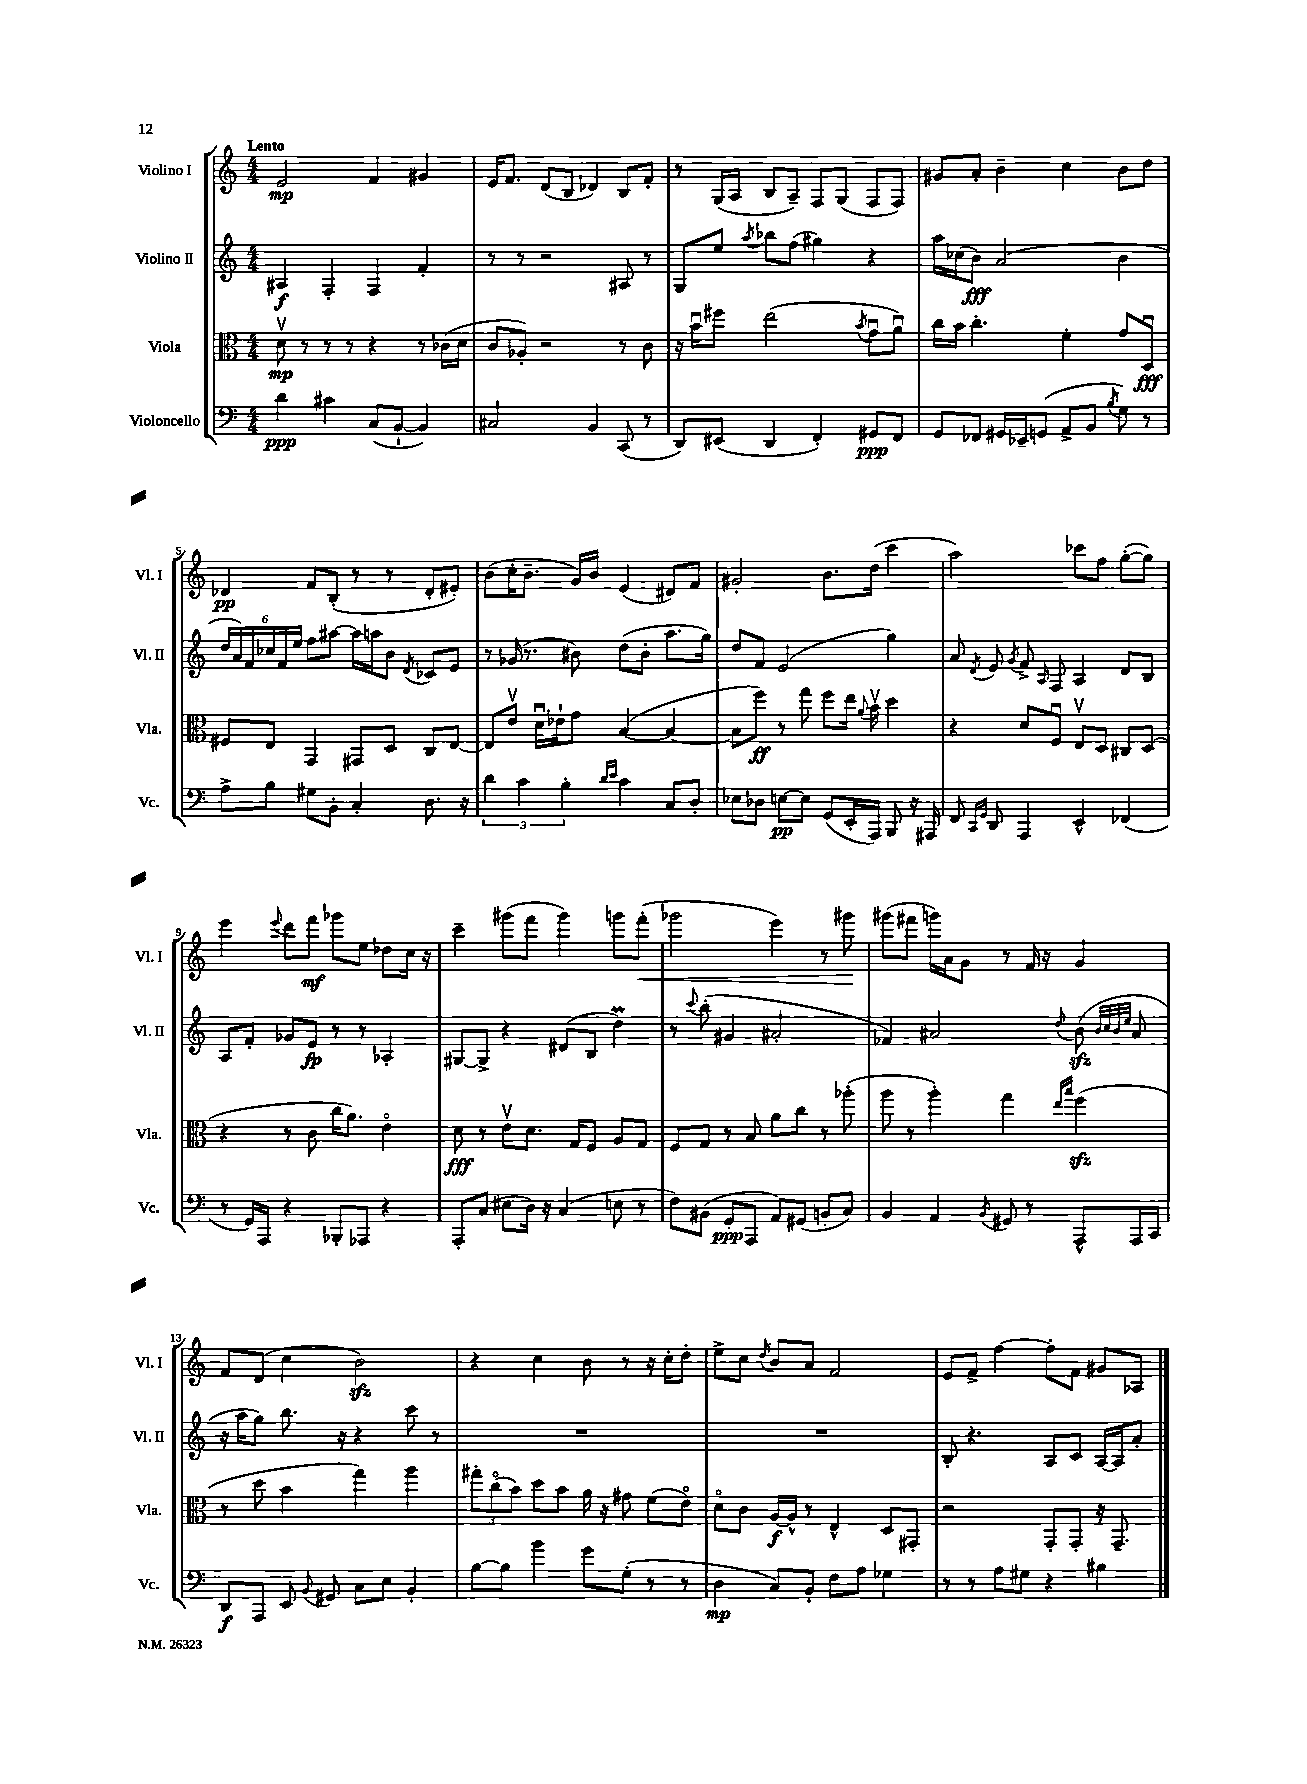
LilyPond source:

<<
\new StaffGroup <<
\new Staff = "s0" \with { instrumentName = "Violino I" shortInstrumentName = "Vl. I" } {
    \clef treble \key c \major \numericTimeSignature \time 4/4 \tempo "Lento"
    \autoBeamOff e'2\mp f'4 gis'4 |
    e'16[ f'8.] d'8[( b8] des'4) b8[ f'8]-. |
    r8 g16[( a16] b8[ a8]--) f8[ g8]( f8[ f8]) |
    gis'8[ a'8]-. b'4-- c''4 b'8[ d''8] |
    des'4\pp f'8[ b8]-.( r8 r8 des'8[-. eis'8]-.) |
    b'8[( c''16-. b'8.]-- g'16[) b'16] e'4( dis'8[) f'8] |
    gis'2-. b'8.[ d''16]( c'''4 |
    a''2) ces'''8[ f''8] g''8[~-.( g''8]) |
    e'''4 \appoggiatura { e'''8 } d'''8[ f'''8]\mf ges'''8[ e''8] des''8[ c''16] r16 |
    c'''4-- gis'''8[( f'''8] gis'''4) g'''8[ f'''8]-.\<( |
    ges'''2 e'''4) r8 gis'''8\! |
    gis'''8[( fis'''8] g'''16[) a'16 g'8] r8 f'16 r16 g'4 |
    f'8[ d'8]( c''4 b'2\sfz) |
    r4 c''4 b'8 r8 r16 c''16[-. d''8]-. |
    e''8[-> c''8] \acciaccatura { d''8 } b'8[ a'8] f'2 |
    e'8[ f'8]-> f''4~ f''8[-. f'8] gis'8[ aes8] \bar "|." |
}
\new Staff = "s1" \with { instrumentName = "Violino II" shortInstrumentName = "Vl. II" } {
    \clef treble \key c \major \numericTimeSignature \time 4/4
    \autoBeamOff ais4\f f4-. f4 f'4-. |
    r8 r8 r2 ais8 r8 |
    g8[ e''8] \acciaccatura { a''8 } bes''8[ f''8]( gis''4) r4 |
    a''16[ ces''16( b'8]\fff) a'2( b'4 |
    \tuplet 6/4 { d''16[ a'16) f'16 ces''16 f'16 e''16] } f''8[ ais''8]~ ais''16[ a''16 b'8] \acciaccatura { d'8 } ces'8[ e'8] |
    r8 ges'16( r8. bis'8) d''8[( bis'8]-. a''8.[ g''16]) |
    d''8[ f'8] e'2( g''4) |
    a'8 \acciaccatura { d'8 } e'8 \acciaccatura { g'8 } f'8-> \grace { a16 } f8 a4 d'8[ b8] |
    a8[ f'8]-. ges'8[ e'8]\fp r8 r8 aes4-. |
    gis8[~ gis8]-> r4 dis'8[( b8] d''4\prall) |
    r8 \appoggiatura { c'''8 } b''8-.( gis'4 ais'2-. |
    fes'4) ais'2 \appoggiatura { d''8 } b'8\sfz( \grace { b'32[ c''32 b'32 e''32] } ais'8 |
    r16 a''16[ g''8]) b''8. r16 r4 c'''8 r8 |
    R1 |
    R1 |
    b8-. r4. a8[ c'8] a16[~ a16 a'8]-. \bar "|." |
}
\new Staff = "s2" \with { instrumentName = "Viola" shortInstrumentName = "Vla." } {
    \clef alto \key c \major \numericTimeSignature \time 4/4
    \autoBeamOff d'8\upbow\mp r8 r8 r8 r4 r8 ces'16[( d'16] |
    c'8[ aes8]-.) r2 r8 c'8 |
    r16 b'16[\downbow fis''8] e''2( \acciaccatura { b'8 } g'8[\downbow a'8]\downbow) |
    c''16[ b'16] c''4.-. f'4-. g'8[ d8]\downbow\fff |
    fis8[ e8] g,4 gis,8[ d8] c8[ e8]~ |
    e8[ e'8]\upbow d'16[\downbow ees'16-! g'8] b4~( b4~ |
    b8[ f''8]\ff) r8 g''8 f''8[ e''16] \appoggiatura { a'8 } b'16\upbow d''4 |
    r4 d'8[ f8]\downbow e8[\upbow d8] cis8[ d8]( |
    r4 r8 c'8 c''16[ a'8.]) e'4\flageolet |
    d'8\fff r8 e'8[\upbow d'8.] g16[ f8] a8[ g8] |
    f8[ g8] r8 b8 a'8[ c''8] r8 aes''8-.( |
    a''8 r8 a''4-.) g''4 \grace { e''16[ b''16] } f''4\sfz( |
    r8 d''8 b'4 g''4) a''4 |
    \tuplet 3/2 { gis''8[-. c''8\flageolet( b'8]) } d''8[ b'8] a'16 r16 gis'8 f'8[( e'8]\flageolet) |
    d'8[\flageolet c'8] a16[~\f a16]-^ r8 e4-^ d8[ gis,8]-. |
    r2 g,8[-. g,8]-. r16 g,8.-- \bar "|." |
}
\new Staff = "s3" \with { instrumentName = "Violoncello" shortInstrumentName = "Vc." } {
    \clef bass \key c \major \numericTimeSignature \time 4/4
    \autoBeamOff d'4\ppp cis'4 c8[( b,8]~-! b,4) |
    cis2 b,4 c,8( r8 |
    d,8[) eis,8]( d,4 f,4-.) gis,8[\ppp f,8] |
    g,8[ fes,8] gis,16[ ees,16-- g,8]( a,8[-> b,8] \acciaccatura { b8 } g8) r8 |
    a8[-> b8] gis8[ b,8]-. c4-. d8. r16 |
    \tuplet 3/2 { d'4 c'4 b4-. } \grace { d'16[ e'16] } c'4 c8[ d8]-. |
    ees8[ des8] e8[~\pp e8] g,8[( e,16-. a,,16]) b,,8 r16 ais,,16 |
    f,8 \grace { c,16[ g,16] } d,8 a,,4 e,4-^ fes,4( |
    r8 g,16[) a,,16] r4 bes,,8[-. aes,,8] r4 |
    a,,8[-. c8]( eis8[ d16]) r16 c4( e8 r8 |
    f8[) bis,8]( g,8[-.\ppp a,,8] a,8[) gis,8]( b,8[-. c8]) |
    b,4 a,4 \acciaccatura { b,8 } gis,8 r8 a,,8[-^ a,,16 c,16] |
    d,8[\f a,,8] e,8 \appoggiatura { b,8 } gis,8 c8[ e8] b,4-. |
    b8[~ b8] b'4 g'8[ g8]-.( r8 r8 |
    d4\mp c8[) b,8]-. f8[ a8] ges4 |
    r8 r8 a8[ gis8] r4 bis4 \bar "|." |
}
>>
>>
